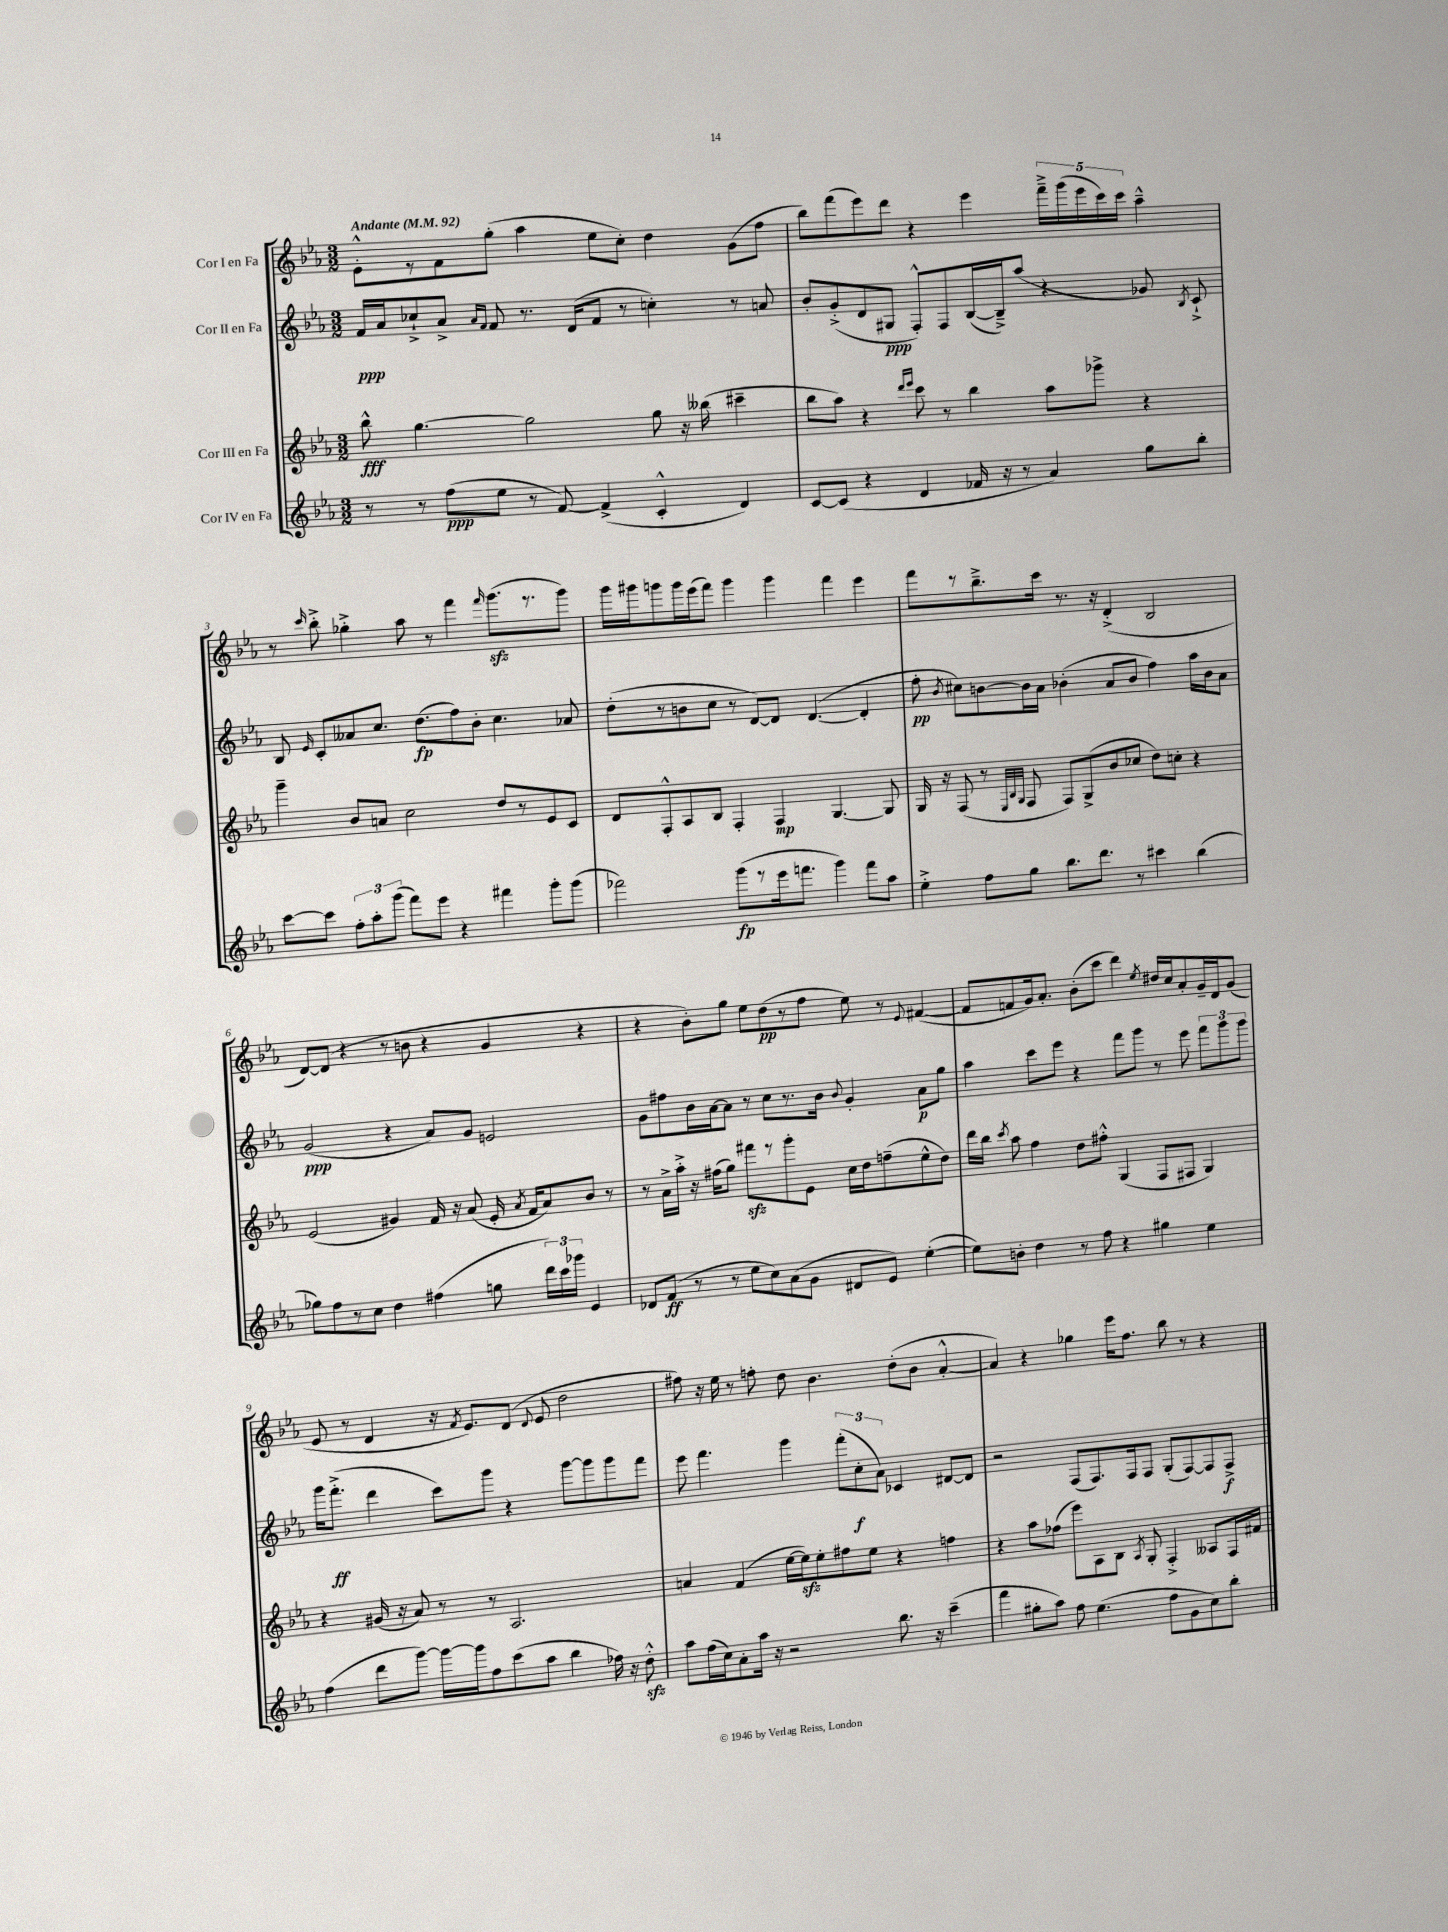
<<
\new StaffGroup <<
\new Staff = "s0" \with { instrumentName = "Cor I en Fa" } {
    \clef treble \key ees \major \numericTimeSignature \time 3/2 \tempo "Andante" 4 = 92
    \autoBeamOff ees'8[-.-^ r8 f'8 g''8]-.( aes''4 ees''8[ c''8]-.) d''4 g'8[( f''8] |
    bes''8[) f'''8( ees'''8) d'''8] r4 ees'''4 \tuplet 5/4 { f'''16[---> g'''16( ees'''16 c'''16) c'''16] } aes''4---^ |
    r8 \grace { c'''16 } bes''8-.-> ges''4-.-> aes''8 r8 f'''4 \grace { f'''16 } g'''8.[\sfz( r8. g'''8]) |
    g'''16[ gis'''16 g'''8 g'''16 ees'''16( f'''8]) g'''4 g'''4 f'''4 ees'''4 |
    f'''8[ r8 bes''8.---> c'''16] r8. r16 d'4-.->( bes2 |
    d'8[~) d'8]( r4 r8 b'8 r4 g'4 r4 |
    r4 bes'8[-.) g''8] ees''8[ d''8\pp( r8 f''8] ees''8) r8 \appoggiatura { ees'8 } fis'4~( |
    fis'8[ f'8 g'16) aes'8.]-. bes'8[-.( c'''8] d'''4) \acciaccatura { ees''8 } dis''16[ c''16 aes'8-. g'16-- d'16 g'8]( |
    ees'8 r8 d'4 r16 \acciaccatura { f'8 } ees'8.[) d'8]( \appoggiatura { d'8 } ees'8 d''2 |
    fis''8) r16 ees''16 r8 f''8-. d''8 bes'4. d''8[-.( bes'8] aes'4~-.-^ |
    aes'4) r4 ges''4 ees'''16[ f''8.] bes''8 r8 r4 \bar "|." |
}
\new Staff = "s1" \with { instrumentName = "Cor II en Fa" } {
    \clef treble \key ees \major \numericTimeSignature \time 3/2
    \autoBeamOff f'16[\ppp aes'16 ces''8-!-> aes'8]-> \grace { aes'16[ f'16] } f'8 r8. d'16[( f'8] r8 c''4-.) r8 a'8 |
    bes'8[-. g'8-.->( d'8 gis8]\ppp f8[-.-^) f8 bes16~( bes16--->) aes''8]( r4 ges'8) \acciaccatura { bes8 } c'8-!-> |
    bes8 \grace { ees'16 } c'8[-. aeses'8 c''8.] d''8.[\fp( f''8) bes'8]-. c''4. aes'8 |
    d''8[-.( r8 b'8 c''8] r8 d'8[~) d'8] d'4.~( d'4-. |
    f''8-.\pp \acciaccatura { bes'8 } cis''8[) b'8~ b'16 aes'16] bes'4-.( aes'8[ bes'8] f''4) aes''16[ bes'16 aes'8] |
    g'2\ppp( r4 aes'8[) g'8] e'2 |
    g'8[ fis''8 bes'16 aes'16~ aes'8] r8 c''8[ r8. bes'16] \appoggiatura { bes'8 } g'4-. aes'8[\p g''8] |
    aes''4 c'''8[ ees'''8] r4 f'''8[ g'''8] r8 ees'''8 \tuplet 3/2 { f'''8[ g'''8 g'''8] } |
    g'''16[ f'''8.]-.->\ff( d'''4 c'''8[) g'''8] r4 g'''8[~ g'''8 g'''8 f'''8] |
    ees'''8 f'''4. g'''4 \tuplet 3/2 { f'''8[-.( c''8-.\f aes'8]) } ces'4 dis'8[~ dis'8] |
    r2 f8[( f8.) f16 f8] g8[-.( f8~) f8 f8]->\f \bar "|." |
}
\new Staff = "s2" \with { instrumentName = "Cor III en Fa" } {
    \clef treble \key ees \major \numericTimeSignature \time 3/2
    \autoBeamOff bes''8-^\fff g''4.~ g''2 g''8 r16 beses''16( cis'''4-- |
    bes''8[ aes''8]) r4 \grace { d'''16[ ees'''16] } c'''8 r8 bes''4 aes''8[ ges'''8]-> r4 |
    g'''4-- bes'8[ a'8] c''2 d''8[ r8 ees'8 c'8] |
    d'8[ f8-.-^ aes8 bes8] f4-. f4\mp g4.~ g8 |
    g16 r16 f8( r8 \grace { ees32[ bes32 g32] } f8 f8[) g8->( bes'8 ces''8] d''8[) c''8]-. r4 |
    ees'2( gis'4) f'16 r16 aes'8( ees'16-. \acciaccatura { aes'8 } f'16[ aes'8) bes'8] r8 |
    r8 aes'16[-> aes''16]-.-> r16 fis''16[( g''8]) fis'''8[\sfz r8 g'''8-. ees'8] c''16[ d''16 f''8--( ees''8-^ d''8]) |
    d'''16[ bes''16] \acciaccatura { c'''8 } aes''8 f''4 d''8[ fis''8]-.-^ g4( f8[ fis8] g4) |
    r4 gis'16( r16 aes'8) r8 r8 aes2. |
    a'4 f'4( ees''16[~ ees''16\sfz) ees''8-. fis''8 ees''8] r4 f''4 |
    r4 aes''8[ fes''8]( ees'''8[) aes8 bes8] \acciaccatura { aes8 } g8-. f4-.-> aeses8[ f16 fis'16] \bar "|." |
}
\new Staff = "s3" \with { instrumentName = "Cor IV en Fa" } {
    \clef treble \key ees \major \numericTimeSignature \time 3/2
    \autoBeamOff r8 r8 f''8[\ppp( ees''8] r8 f'8~) f'4->( c'4-.-^ d'4) |
    c'8[~ c'8]( r4 d'4 fes'16 r16 r8 aes'4) g''8[ bes''8]-. |
    c'''8[~ c'''8] \tuplet 3/2 { f''8[-. aes''8-. g'''8]( } f'''8[) ees'''8] r4 fis'''4 g'''8[-. g'''8]( |
    fes'''2) g'''8[\fp( r8 ees'''16 f'''8.] g'''4) f'''8[ aes''8] |
    ees''4-.-> f''8[ g''8] bes''8.[ d'''8.] r8 cis'''4 bes''4( |
    ges''8[) f''8 r8 c''8] d''4 fis''4( g''8 \tuplet 3/2 { d'''16[) c'''16 ges'''16] } ees'4 |
    des'8[ f'8]\ff( r8 r8 ees''8[ c''8) aes'8( g'8] dis'8[ ees'8]) ees''4~-.( |
    ees''8[) b'8]-. d''4 r8 f''8 r4 gis''4 ees''4 |
    f''4( d'''8[ g'''8]~) g'''16[~ g'''16 f''8 c'''8( aes''8] bes''4 fes''16) r16 d''8-.-^\sfz |
    aes''8[ f''16( c''16) aes'8-. aes''16] r16 r2 bes''8. r16 c'''4--( |
    f'''4 gis''8[-. aes''8]) f''8 ees''4.( f''8[ g'8 c''8) bes''8]-. \bar "|." |
}
>>
>>
